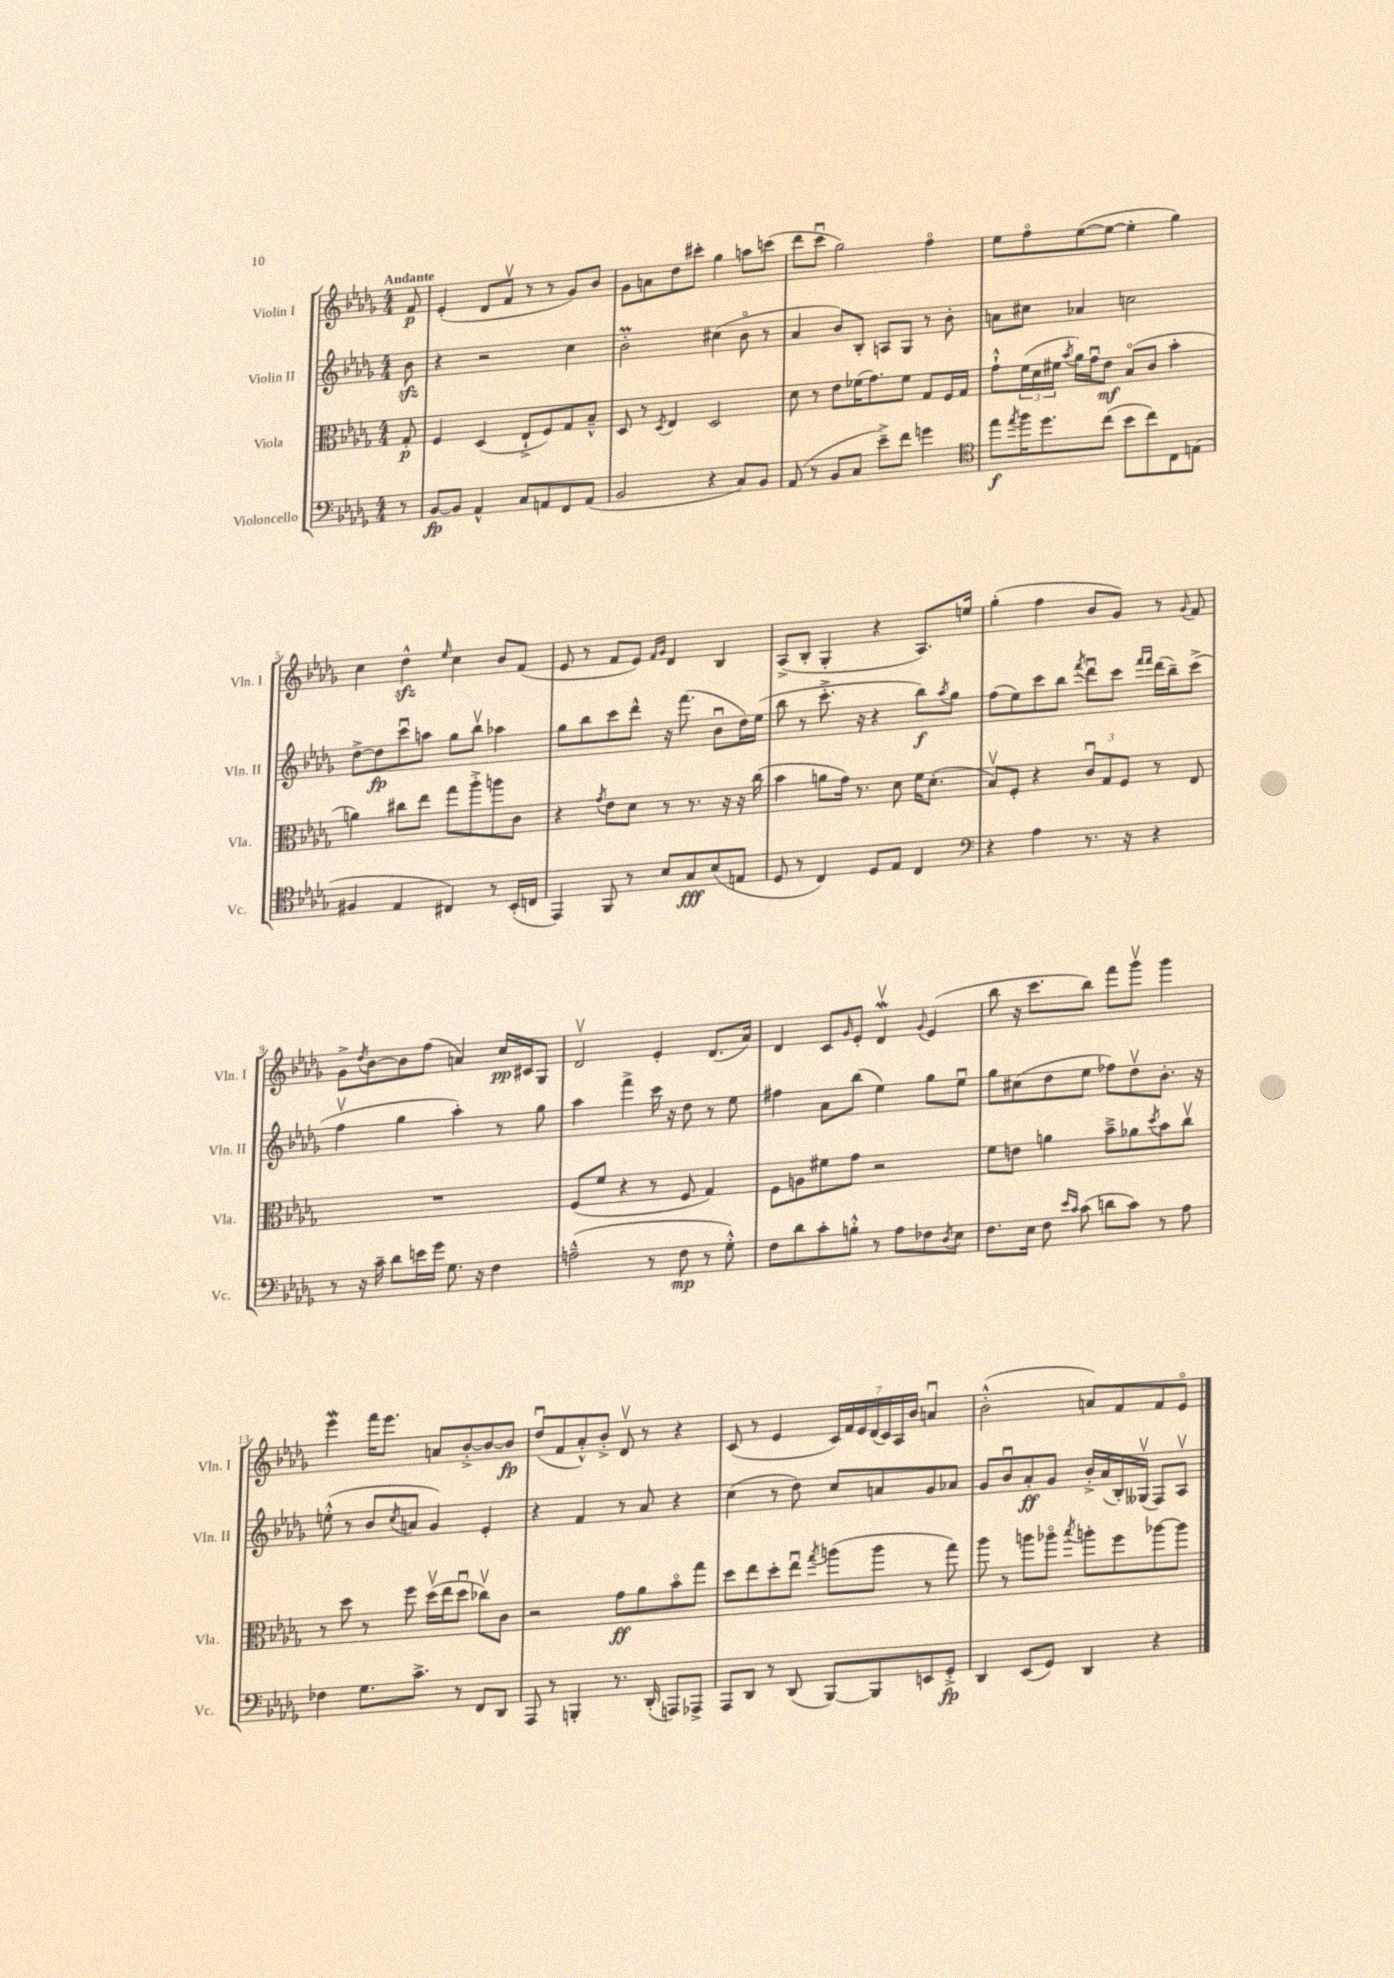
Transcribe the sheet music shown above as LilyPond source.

<<
\new StaffGroup <<
\new Staff = "s0" \with { instrumentName = "Violin I" shortInstrumentName = "Vln. I" } {
    \clef treble \key des \major \numericTimeSignature \time 4/4 \partial 8 \tempo "Andante"
    f'8\p |
    ees'4-.( des'8 f'8\upbow r8 r8 ges'8) bes'8 |
    ges'8 a'8 des''8 cis'''8-. ges''4 a''8 c'''8( |
    des'''8 c'''8\downbow ges''2) f''4\flageolet |
    ees''8 f''8\flageolet ees''8~( ees''8~ ees''4-. ges''4) |
    c''4 des''4-^\sfz \grace { ees''16 } c''4 bes'8 f'8( |
    ees'8 r8 f'8 ees'8) \grace { f'16 ges'16 } des'4 bes4 |
    aes8->( bes8-. ges4-. r4 aes8.) e''16 |
    ges''4-.( f''4 bes'8 ges'8) r8 \appoggiatura { ges'8 } f'8 |
    ges'8-> \acciaccatura { des''8 } bes'8~ bes'8 f''8( a'4) c''16\pp cis'16 ges8 |
    des'2\upbow ees'4-. des'8.( aes'16) |
    des'4 c'8 \grace { ges'16 } ees'8-. des'4\upbow\mordent \appoggiatura { ges'8 } ees'4( |
    bes''8 r16 c'''8. bes''8) f'''8 ges'''8\upbow ges'''4 |
    ees'''4\mordent f'''16 ees'''8. a'8 bes'8~-.-> bes'8~ bes'8\fp |
    des''8\downbow( f'8 aes'8-.-^) bes'8-.-> des'8\upbow r8 r4 |
    c'8( r8 ees'4 \tuplet 7/4 { c'16) f'16 ees'16 des'16( c'16) aes16 bes'16 } a'4\downbow |
    bes'2-.-^( a'8) f'8 f'8 ees'8\flageolet \bar "|." |
}
\new Staff = "s1" \with { instrumentName = "Violin II" shortInstrumentName = "Vln. II" } {
    \clef treble \key des \major \numericTimeSignature \time 4/4 \partial 8
    bes'8\sfz |
    r4 r2 c''4 |
    bes'2-.\prall cis''4( bes'8\flageolet r8 |
    aes'4 bes'8) bes8-. a8 ges8 r8 bes'8-. |
    a'8 cis''8 aes'4 c''2 |
    des''8~-> des''8\fp c'''8\downbow a''8 ges''8 bes''8\upbow aes''4 |
    ges''8 bes''8 c'''8 des'''8-^ r16 f'''8.( bes'8\downbow des''16) ees''16( |
    bes''8 r8 c'''8.-.-> r16 r4 bes''8\f) \acciaccatura { aes''8 } ges''8 |
    f''8( ees''8) c'''8 bes''8 \acciaccatura { f'''8 } des'''8\downbow c'''8 \grace { f'''16 f'''16 } des'''16( bes''16--) c'''8->( |
    f''4\upbow ges''4 aes''4-.) r8 ges''8 |
    aes''4 f'''4-> c'''16 r16 des''8 r8 ees''8 |
    fis''4 aes'8 bes''8( ees''4) ges''8 ees''8\downbow |
    ges''8 cis''8( des''8 ees''8 fes''8) des''8\upbow bes'8.-. r16 |
    e''8-.-^( r8 bes'8 \acciaccatura { c''8 } a'8 ges'4) ees'4-. |
    r4 f'4 r8 aes'8 r4 |
    c''4( r8 des''8) c''8 a'8 ges'8 aes'8 |
    ges'8 bes'8\downbow aes'8-.\ff ges'8 bes'16-.-> aes'16( bes16-.) geses16\upbow( f8) aes8\upbow \bar "|." |
}
\new Staff = "s2" \with { instrumentName = "Viola" shortInstrumentName = "Vla." } {
    \clef alto \key des \major \numericTimeSignature \time 4/4 \partial 8
    ges8-.\p |
    f4 des4( ees8-!-> f8) ges8 bes8---^ |
    des8 r8 \acciaccatura { des8 } ees4 des2 |
    des'8 r8 ees'8 fes'16( ges'8.) fes'8 ges8 f16 ges16 |
    ges'8-!-^ \tuplet 3/2 { f'16( des'16 fis'16 } \acciaccatura { bes'8 } aes'16) ges'16\downbow ees'8\mf bes8\flageolet( c'8 bes'4-. |
    a'4) cis''8 ees''8 ges''8 aes''8-.-> a''8 c'8 |
    r4 \acciaccatura { ges'8 } ees'8 des'8 r8 r8. r16 r16 c''16( |
    bes'4 a'8 ges'16) r8. des'8 f'16 des'8.-.( |
    bes8\upbow) f8-. r4 \tuplet 3/2 { c'8\downbow ges8 f8 } r8 ees8 |
    R1 |
    f8( f'8 r4 r8 f8 ges4) |
    f8 a8 fis'8 ges'8 r2 |
    f'8 e'8 a'4 bes'8---> aes'8 \acciaccatura { des''8 } bes'8 c''8\upbow |
    r8 des''8 r8 f''8 des''16\upbow( ees''16 des''8\downbow ces''8\upbow) c'8 |
    r2 ges'8\ff aes'8 bes'8\flageolet ges''8 |
    des''8 ees''8 des''8-. ees''8\downbow \acciaccatura { ges''8 } a''8( a''8 r8 ges''8) |
    aes''8 r8 a''8 aes''8\flageolet \acciaccatura { bes''8 } a''8-. f''8 aes''8~ aes''8 \bar "|." |
}
\new Staff = "s3" \with { instrumentName = "Violoncello" shortInstrumentName = "Vc." } {
    \clef bass \key des \major \numericTimeSignature \time 4/4 \partial 8
    r8 |
    bes,8~\fp bes,8 aes,4-^ c8 a,8 f,8 a,8( |
    bes,2 r4 c8) bes,8 |
    aes,8( r8 bes,8 c8 ees'8--->) f'8 g'4 |
    \clef tenor ees''8\f \acciaccatura { ees''8 } f''16 des''8. c''8( bes'8 c''8) c8 e8( |
    fis4 ees4 cis4) r8 bes,16-.( c16 |
    ees,4) f,8 r8 bes8 ges8\fff bes8( e8 |
    des8 r8 c4) des8 ees8 c4 |
    \clef bass r4 aes4 r8. r16 r4 |
    r8 r16 c'16-- des'8 e'16 ges'16 ges8. r16 f4 |
    a2---^( r8 f8\mp r8 ges8-.-^) |
    f8 des'8 c'8-. b8-.-^ r8 aes8 fes8 \acciaccatura { des8 } ees8 |
    f8. ees16 f8 \grace { ees'16 c'16 } c'8( d'8 c'8) r8 aes8 |
    fes4 ges8. c'8.-> r8 f,8 des,8 |
    aes,,8 r8 b,,4-. r8. des,16-.( a,,8) aes,,8-> |
    aes,,8 des,8 r8 des,8( bes,,8~) bes,,8 e,8 ges,8-.->\fp |
    des,4 ees,8( ges,8) des,4 r4 \bar "|." |
}
>>
>>
